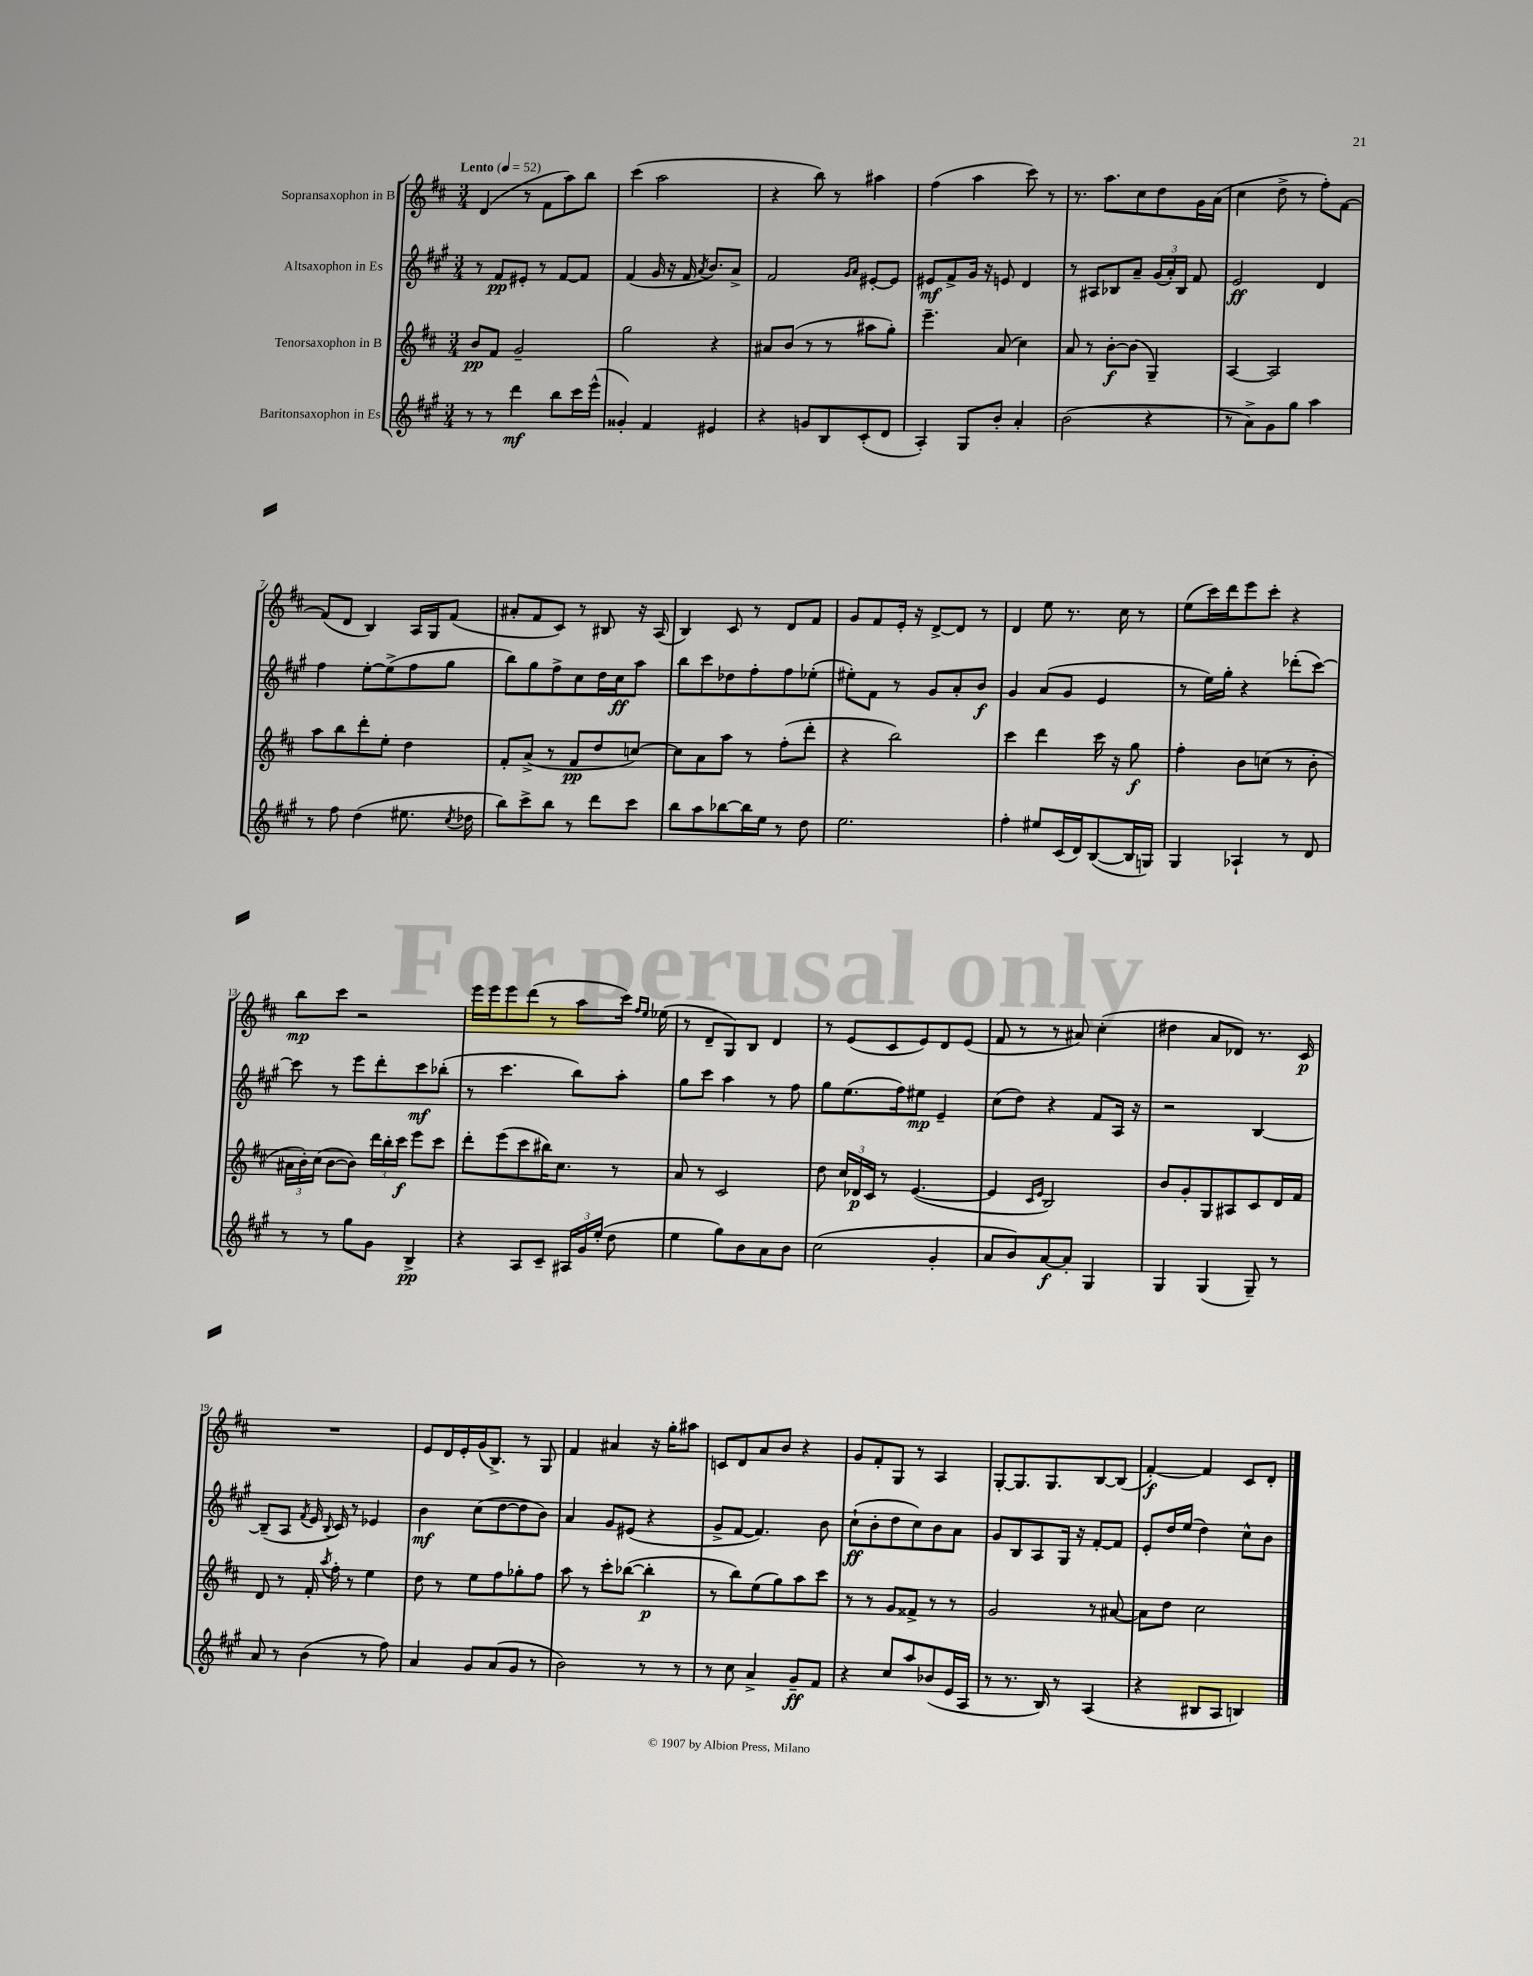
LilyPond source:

<<
\new StaffGroup <<
\new Staff = "s0" \with { instrumentName = "Sopransaxophon in B" } {
    \clef treble \key d \major \numericTimeSignature \time 3/4 \tempo "Lento" 4 = 52
    \autoBeamOff d'4( r8 fis'8[ a''8) b''8] |
    cis'''4( a''2 |
    r4 b''8) r8 ais''4 |
    fis''4( a''4 cis'''8) r8 |
    r8. a''8.[ cis''8 d''8 g'16 a'16]( |
    cis''4 d''8-> r8 fis''8[-.) fis'8]~ |
    fis'8[( d'8] b4) a16[ g16 fis'8]( |
    ais'8[-. fis'8 cis'8]) r8 bis8 r16 a16( |
    b4) cis'8 r8 d'8[ fis'8] |
    g'8[ fis'8 e'16]-. r16 d'8[~-> d'8] r8 |
    d'4 e''8 r8. cis''16 r8 |
    e''8[( cis'''16) d'''16 e'''8 cis'''8]-. r4 |
    b''8[\mp cis'''8] r2 |
    e'''16[ e'''16 e'''8 d'''8]( r8 a''8[ cis'''16]) \grace { fis''16[ e''16] } ees''16( |
    r8 d'8[-- g8) b8] d'4 |
    r8 e'8[( cis'8 e'8) d'8 e'8]( |
    fis'8 r8 r8 ais'8) cis''4-.( |
    dis''4 a'8[ des'8]) r8. cis'16\p |
    R2. |
    e'8[ d'16 e'16-. g'16( b8.]->) r8 g8 |
    fis'4 ais'4 r16 g''16[-. ais''8] |
    c'8[ d'8 a'8 b'8] r4 |
    g'8[ fis'8-. g8] r8 a4 |
    g8[~-. g8. g8. b8~ b8]( |
    fis'4~-.\f) fis'4 cis'8[ d'8]-. \bar "|." |
}
\new Staff = "s1" \with { instrumentName = "Altsaxophon in Es" } {
    \clef treble \key a \major \numericTimeSignature \time 3/4
    \autoBeamOff r8 fis'8[\pp eis'8]-. r8 fis'8[~ fis'8] |
    fis'4( gis'16 r16 fis'16 \acciaccatura { a'8 } b'8.[) a'8]-> |
    fis'2 \grace { gis'16[ a'16] } eis'8[~-. eis'8] |
    eis'8[\mf fis'8-> gis'16] r16 e'8 d'4 |
    r8 ais8[ bes8 a'8]-- \tuplet 3/2 { gis'16[( a'16-.) bes16] } fis'8 |
    e'2\ff d'4 |
    fis''4 e''8[~-. e''8->( fis''8 gis''8] |
    b''8[) gis''8 fis''8-> cis''8 d''16 cis''16\ff a''8] |
    b''8[ cis'''8 des''8 fis''8-. fis''8 ees''8]-.( |
    eis''8[-.) fis'8] r8 gis'8[ a'8-. b'8]\f |
    gis'4 a'8[( gis'8] e'4 |
    r8 e''16[) gis''16]-. r4 des'''8[-.( cis'''8]~) |
    cis'''8 r8 e'''8[ d'''8-. cis'''8\mf bes''8]-.( |
    r8 cis'''4. b''8[) a''8]-. |
    gis''8[ cis'''8] a''4 r8 fis''8 |
    gis''8[ e''8.( fis''16) eis''8]\mp e'4-- |
    cis''8[( d''8]) r4 fis'8[ a16] r16 |
    r2 b4~ |
    b8[--( a8] \acciaccatura { fis'8 } e'16 \appoggiatura { b8 } cis'16) r8 ees'4 |
    b'4\mf cis''8[( d''8~ d''8 b'8]) |
    a'4 gis'8[ eis'8]( r4 |
    gis'8[-> fis'8]~ fis'4.) b'8 |
    cis''8[-!\ff( b'8-. d''8 cis''8) b'8 a'8] |
    gis'8[ b8 a8 gis16] r16 fis'8[~-. fis'8] |
    e'8[-. d''16 e''16]( d''4) cis''8[-^ b'8] \bar "|." |
}
\new Staff = "s2" \with { instrumentName = "Tenorsaxophon in B" } {
    \clef treble \key d \major \numericTimeSignature \time 3/4
    \autoBeamOff b'8[\pp fis'8] g'2-- |
    g''2 r4 |
    ais'8[ b'8]( r8 r8 ais''8[ g''8]-.) |
    e'''4.-- a'8( cis''4) |
    a'8 r8 b'8[~-.\f b'8]( g4--) |
    a4~ a2 |
    a''8[ b''8 d'''8-. e''8]-. d''4 |
    fis'8[-. a'8]->( r8 fis'8[\pp d''8 c''8]~) |
    c''8[ a'8 a''8] r8 fis''8[-.( d'''8]-. |
    r4 b''2) |
    cis'''4 d'''4 cis'''16 r16 g''8\f |
    fis''4-. b'8[ c''8]( r8 b'8-. |
    \tuplet 3/2 { ais'16[ b'16-.) cis''16]( } b'8[~ b'8]) \tuplet 3/2 { d'''16[ b''16-. cis'''16]\f } e'''8[ cis'''8] |
    d'''8[-. e'''8( cis'''8 bis''16) cis''8.] r8 |
    a'8 r8 cis'2 |
    d''8 \tuplet 3/2 { cis''16[ des'16\p cis'16] } r8 e'4.~( |
    e'4 \grace { cis'16[ e'16] } b2) |
    b'8[ g'8-. g8 ais8 cis'8 d'16 fis'16] |
    d'8 r8 fis'16-. \acciaccatura { a''8 } fis''16-. r8 e''4 |
    d''8 r8 e''8[ fis''8 ges''8-. fis''8] |
    a''8 r8 cis'''8[-. bes''8]~( bes''4-.\p |
    r8 b''8[) e''8( g''8) a''8 cis'''8] |
    r8 r8 g'8[ fisis'8]-> r8 r8 |
    g'2 r8 ais'8~ |
    ais'8[ d''8] cis''2 \bar "|." |
}
\new Staff = "s3" \with { instrumentName = "Baritonsaxophon in Es" } {
    \clef treble \key a \major \numericTimeSignature \time 3/4
    \autoBeamOff r8 r8 d'''4\mf b''8[ cis'''16 e'''16]-^( |
    gisis'4-.) fis'4 eis'4 |
    r4 g'8[ b8 cis'8-.( d'8] |
    a4-.) gis8[ b'8]-. a'4-. |
    b'2( r4 |
    r8 a'8[->) gis'8 gis''8] a''4 |
    r8 fis''8 d''4( eis''8. \acciaccatura { cis''8 } des''16 |
    b''8[) cis'''8-> b''8] r8 d'''8[ cis'''8] |
    b''8[ a''8 bes''8~ bes''16 e''16] r8 d''8 |
    e''2. |
    fis''4-. eis''8[ cis'16( d'16) b8~( b16 g16]) |
    gis4 aes4-! r8 d'8 |
    r8 r8 gis''8[ gis'8] b4->\pp |
    r4 a8[ cis'8]-- \tuplet 3/2 { ais16[ gis'16 e''16]-.( } d''8 |
    e''4 gis''8[) b'8 a'8 b'8] |
    cis''2( gis'4-. |
    a'8[ b'8) a'8~\f a'8]-. gis4 |
    gis4 gis4( gis8--) r8 |
    a'8 r8 b'4( r8 fis''8) |
    a'4 gis'8[ a'8( gis'8] r8 |
    b'2) r8 r8 |
    r8 cis''8 a'4-> gis'8[--\ff fis'8] |
    r4 cis''8[ a''8 bes'8( e'16 a16] |
    r8 r8. b16) r8 a4( |
    r4 bis8[ a8] b4) \bar "|." |
}
>>
>>
